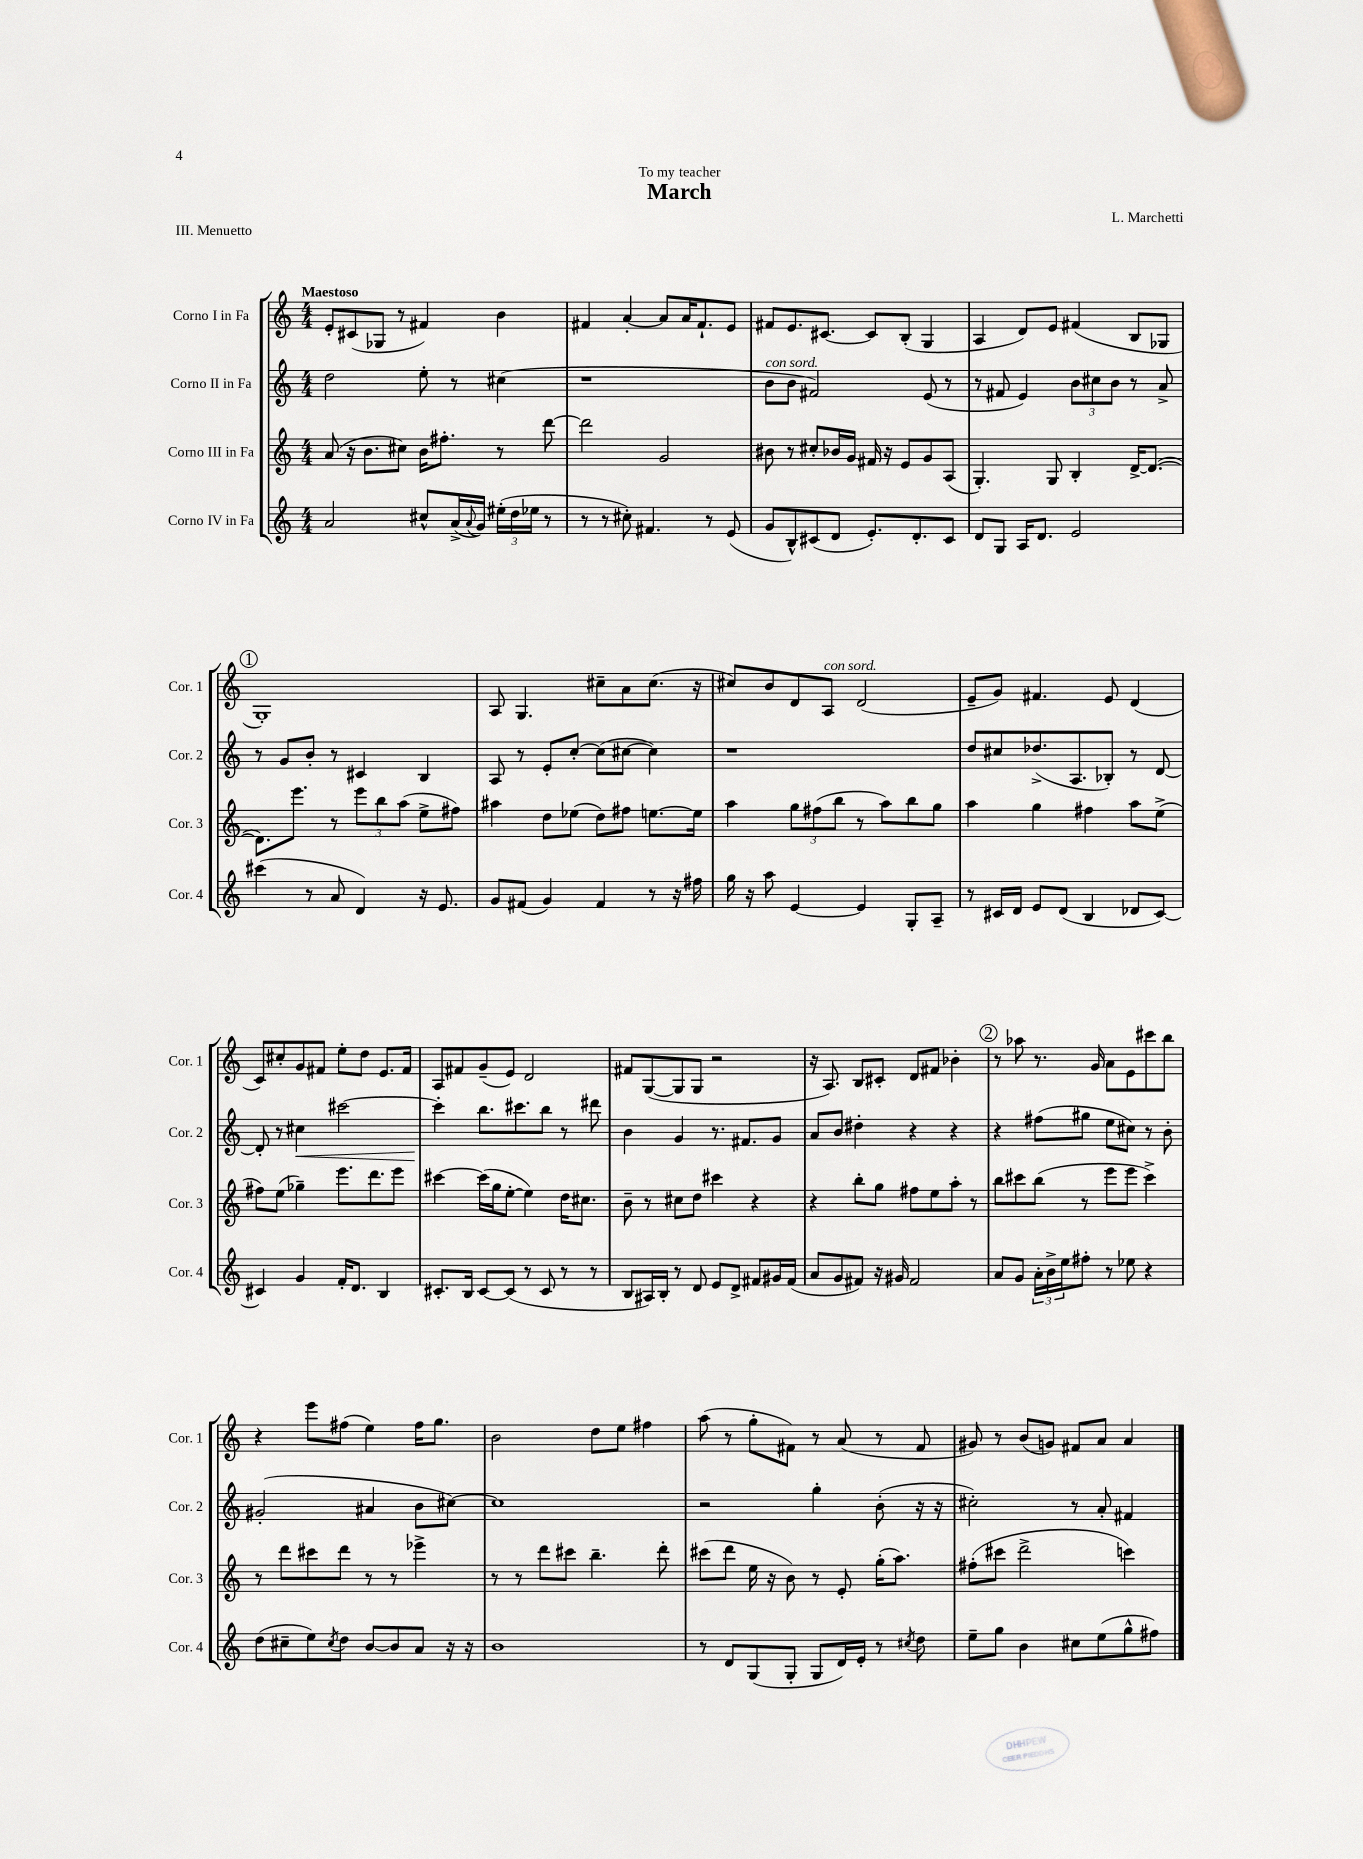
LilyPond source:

\header { title = "March" composer = "L. Marchetti" dedication = "To my teacher" piece = "III. Menuetto" }
<<
\new StaffGroup <<
\new Staff = "s0" \with { instrumentName = "Corno I in Fa" shortInstrumentName = "Cor. 1" } {
    \clef treble \key c \major \numericTimeSignature \time 4/4 \tempo "Maestoso"
    e'8-. cis'8( ges8 r8 fis'4) b'4 |
    fis'4 a'4~-. a'8 a'16 fis'8.-! e'8 |
    fis'8 e'8. cis'8.~ cis'8 b8-.( g4 |
    a4 d'8) e'8 fis'4( b8 ges8 |
    \mark \markup { \circle "1" } g1-.) |
    a8 g4. cis''8-- a'8 cis''8.( r16 |
    cis''8) b'8 d'8 a8^\markup { \italic "con sord." } d'2( |
    e'8-- g'8) fis'4. e'8 d'4( |
    c'8) cis''8-. g'8 fis'8 e''8-. d''8 e'8. fis'16 |
    a8 fis'8 g'8--( e'8) d'2 |
    fis'8 g8~( g8 g8 r2 |
    r16 a8.) b8 cis'8-. d'8 fis'8 bes'4-. |
    \mark \markup { \circle "2" } r8 aes''8 r8. g'16 a'8 e'8 cis'''8 b''8 |
    r4 e'''8 fis''8( e''4) fis''16 g''8. |
    b'2 d''8 e''8 fis''4 |
    a''8( r8 g''8-. fis'8) r8 a'8( r8 fis'8 |
    gis'8) r8 b'8( g'8) fis'8 a'8 a'4 \bar "|." |
}
\new Staff = "s1" \with { instrumentName = "Corno II in Fa" shortInstrumentName = "Cor. 2" } {
    \clef treble \key c \major \numericTimeSignature \time 4/4
    d''2 e''8-. r8 cis''4( |
    r1 |
    b'8^\markup { \italic "con sord." } b'8 fis'2) e'8( r8 |
    r8 fis'8 e'4) \tuplet 3/2 { b'8 cis''8 b'8 } r8 a'8-> |
    \mark \markup { \circle "1" } r8 g'8 b'8-. r8 cis'4 b4 |
    a8 r8 e'8-. c''8~-. c''8( cis''8~ cis''4) |
    r1 |
    d''8 cis''8 des''8.->( a8. bes8-.) r8 d'8~ |
    d'8-. r8 cis''4\< cis'''2~ |
    cis'''4-.\! b''8. cis'''8. b''8 r8 dis'''8 |
    b'4 g'4 r8. fis'8. g'8 |
    a'8 b'8 dis''4-. r4 r4 |
    \mark \markup { \circle "2" } r4 fis''8( gis''8 e''8 cis''8) r8 b'8-. |
    gis'2-.( ais'4 b'8 cis''8~) |
    cis''1 |
    r2 g''4-. b'8-.( r16 r16 |
    cis''2-.) r8 a'8-. fis'4 \bar "|." |
}
\new Staff = "s2" \with { instrumentName = "Corno III in Fa" shortInstrumentName = "Cor. 3" } {
    \clef treble \key c \major \numericTimeSignature \time 4/4
    a'8( r16 b'8. cis''8) b'16 fis''8.-. r8 d'''8~ |
    d'''2 g'2 |
    bis'8 r8 cis''8-. bes'16 g'16 fis'16 r16 e'8 g'8 a8( |
    g4.-.) g8 b4-. d'16~-> d'8.~( |
    \mark \markup { \circle "1" } d'8.) e'''8. r8 \tuplet 3/2 { e'''8 b''8 a''8( } e''8-> fis''8) |
    ais''4 d''8 ees''8( d''8) fis''8 e''8.~ e''16 |
    a''4 \tuplet 3/2 { g''8 fis''8( b''8 } r8 a''8) b''8 g''8 |
    a''4 g''4 fis''4 a''8 e''8->( |
    fis''8) e''8( ges''4--) e'''8. d'''8. e'''8 |
    cis'''4~ cis'''16( g''16 e''8~-. e''4) d''16 cis''8. |
    b'8-- r8 cis''8 d''8 cis'''4 r4 |
    r4 b''8-. g''8 fis''8 e''8 a''8-. r8 |
    \mark \markup { \circle "2" } b''8 cis'''8 b''8( r8 e'''8 e'''8 cis'''4->) |
    r8 d'''8 cis'''8 d'''8 r8 r8 ees'''4-> |
    r8 r8 d'''8 cis'''8 b''4.-- d'''8-. |
    cis'''8( d'''8 e''16 r16 b'8) r8 e'8-. g''16-.( a''8.) |
    fis''8-.( cis'''8 d'''2-> c'''4) \bar "|." |
}
\new Staff = "s3" \with { instrumentName = "Corno IV in Fa" shortInstrumentName = "Cor. 4" } {
    \clef treble \key c \major \numericTimeSignature \time 4/4
    a'2 cis''8-^ a'16->( \appoggiatura { a'8 } g'16) \tuplet 3/2 { eis''16-.( d''16 ees''16 } r8 |
    r8 r8 cis''8-.) fis'4. r8 e'8( |
    g'8 b8-^) cis'8( d'8 e'8.-.) d'8.-. cis'8 |
    d'8 g8 a16 d'8. e'2 |
    \mark \markup { \circle "1" } cis'''4( r8 a'8 d'4) r16 e'8. |
    g'8 fis'8( g'4) fis'4 r8 r16 fis''16 |
    g''16 r16 a''8 e'4~ e'4 g8-. a8-- |
    r8 cis'16 d'16 e'8 d'8( b4 des'8 cis'8~) |
    cis'4 g'4 f'16-. d'8. b4 |
    cis'8.-. b16 cis'8~ cis'8( r8 cis'8 r8 r8 |
    b8 ais16) b16-. r8 d'8 e'8 d'8-> fis'8 gis'16 fis'16( |
    a'8 g'8 fis'8) r16 gis'16 fis'2 |
    \mark \markup { \circle "2" } a'8 g'8 \tuplet 3/2 { a'16-. b'16-> e''16 } fis''8-. r8 ees''8 r4 |
    d''8( cis''8-- e''8) \acciaccatura { cis''8 } d''8 b'8~ b'8 a'8 r16 r16 |
    b'1 |
    r8 d'8 g8( g8-. g8 d'16) e'16-. r8 \acciaccatura { cis''8 } d''8 |
    e''8-- g''8 b'4 cis''8 e''8( g''8-^ fis''8) \bar "|." |
}
>>
>>
\layout { \context { \Score \remove "Bar_number_engraver" } }
